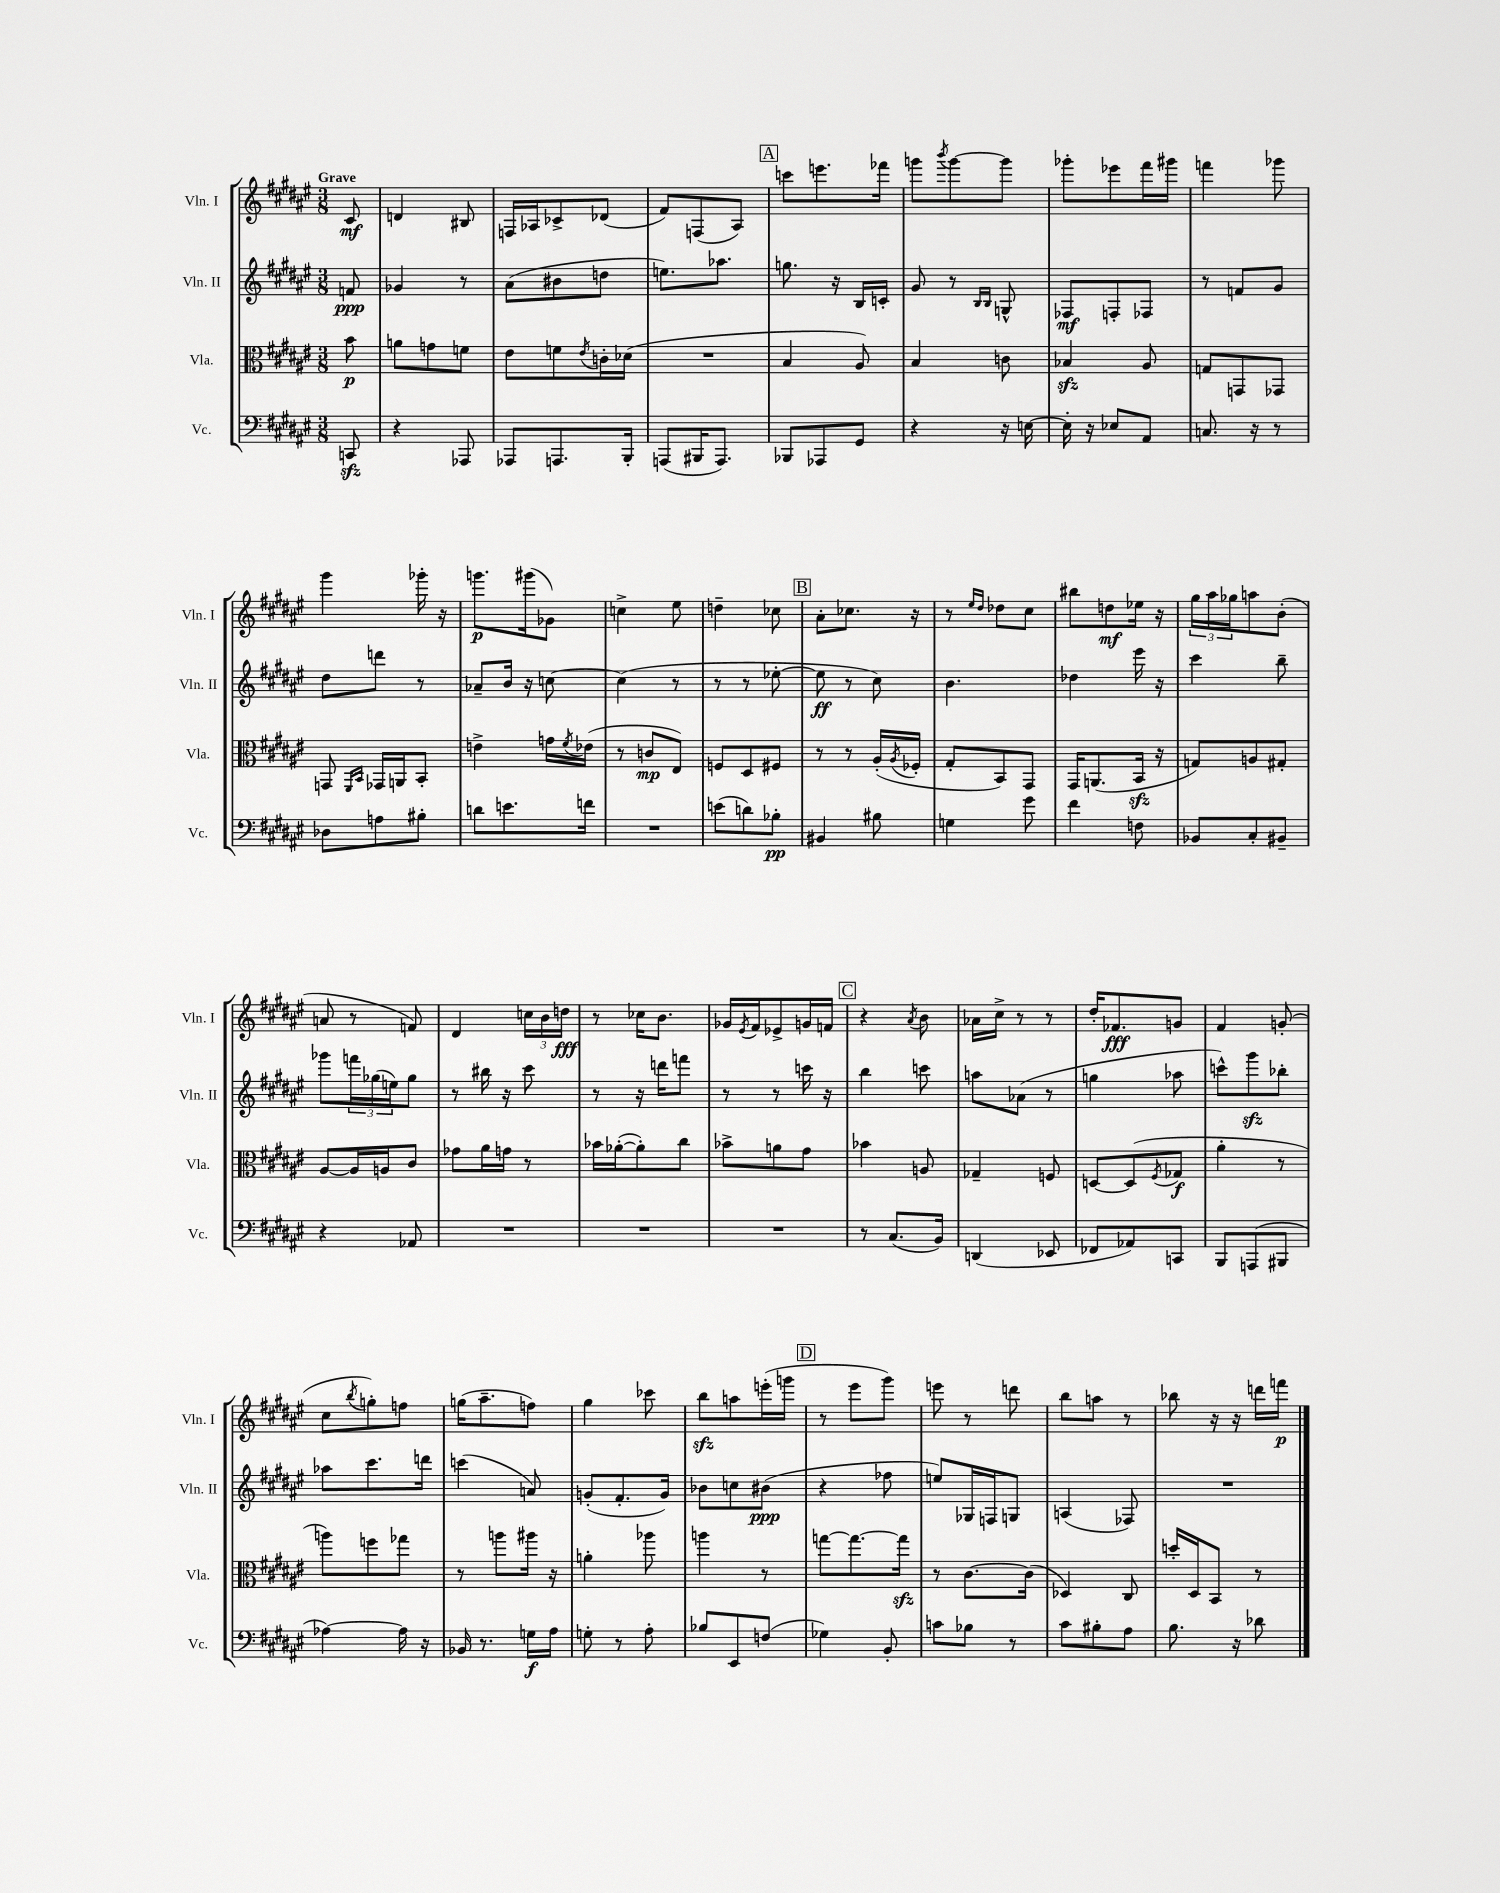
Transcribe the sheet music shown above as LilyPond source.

<<
\new StaffGroup <<
\new Staff = "s0" \with { instrumentName = "Vln. I" shortInstrumentName = "Vln. I" } {
    \clef treble \key fis \major \numericTimeSignature \time 3/8 \partial 8 \tempo "Grave"
    cis'8\mf |
    d'4 bis8 |
    f16 aes16 ces'8-> des'8( |
    fis'8) f8( ais8) |
    \mark \markup { \box "A" } c'''8 e'''8. fes'''16 |
    g'''8 \acciaccatura { b'''8 } g'''8~ g'''8 |
    ges'''8-. ees'''8 fis'''16 gis'''16 |
    f'''4 ges'''8 |
    gis'''4 ges'''16-. r16 |
    g'''8.\p gis'''16( ges'8) |
    c''4-> eis''8 |
    d''4-- ces''8 |
    \mark \markup { \box "B" } ais'8-. ces''8. r16 |
    r8 \grace { eis''16 dis''16 } des''8 cis''8 |
    bis''8 d''8\mf ees''16 r16 |
    \tuplet 3/2 { gis''16 ais''16 ges''16 } a''8 b'8-.( |
    a'8 r8 f'8) |
    dis'4 \tuplet 3/2 { c''16 b'16 d''16\fff } |
    r8 ces''16 b'8. |
    ges'16 \acciaccatura { eis'8 } fis'16 ees'8-> g'16 f'16 |
    \mark \markup { \box "C" } r4 \acciaccatura { ais'8 } b'8 |
    aes'16 cis''16-> r8 r8 |
    dis''16-. fes'8.\fff g'8 |
    fis'4 g'8-.( |
    cis''8 \acciaccatura { b''8 } g''8-.) f''8 |
    g''16( ais''8.-- f''8) |
    gis''4 ces'''8 |
    b''8\sfz a''8 e'''16-.( g'''16 |
    \mark \markup { \box "D" } r8 eis'''8 gis'''8) |
    e'''8 r8 d'''8 |
    b''8 a''8 r8 |
    bes''8 r16 r16 d'''16 f'''16\p \bar "|." |
}
\new Staff = "s1" \with { instrumentName = "Vln. II" shortInstrumentName = "Vln. II" } {
    \clef treble \key fis \major \numericTimeSignature \time 3/8 \partial 8
    f'8\ppp |
    ges'4 r8 |
    ais'8( bis'8 d''8 |
    e''8.) aes''8. |
    \mark \markup { \box "A" } g''8. r16 b16 c'16-. |
    gis'8 r8 \grace { b16 b16 } g8-^ |
    fes8\mf f8-. fes8 |
    r8 f'8 gis'8 |
    dis''8 d'''8 r8 |
    aes'8-- b'16 r16 c''8~ |
    c''4( r8 |
    r8 r8 ees''8~-. |
    \mark \markup { \box "B" } ees''8\ff r8 cis''8) |
    b'4. |
    des''4 eis'''16 r16 |
    cis'''4 b''8-- |
    ges'''8 \tuplet 3/2 { f'''16 ges''16( e''16) } ges''8 |
    r8 bis''16 r16 cis'''8 |
    r8 r16 d'''16 f'''8 |
    r8 r8 c'''16 r16 |
    \mark \markup { \box "C" } b''4 c'''8 |
    a''8 aes'8( r8 |
    g''4 aes''8 |
    c'''8-^) gis'''8\sfz bes''8-. |
    aes''8 cis'''8. d'''16 |
    c'''4( a'8) |
    g'8-.( fis'8.-. g'16) |
    bes'8 c''8 bis'8\ppp( |
    \mark \markup { \box "D" } r4 fes''8 |
    e''8) ges16 f16 g8 |
    a4( fes8) |
    R4. \bar "|." |
}
\new Staff = "s2" \with { instrumentName = "Vla." shortInstrumentName = "Vla." } {
    \clef alto \key fis \major \numericTimeSignature \time 3/8 \partial 8
    b'8\p |
    a'8 g'8 f'8 |
    eis'8 f'8 \acciaccatura { eis'8 } c'16-. des'16( |
    R4. |
    \mark \markup { \box "A" } b4 ais8) |
    b4 c'8 |
    bes4\sfz ais8 |
    g8 g,8 ges,8 |
    g,8 \grace { fis,16 b,16 } ges,16 a,16 b,8-. |
    e'4-> g'16 \acciaccatura { fis'8 } ees'16( |
    r8 c'8\mp eis8) |
    f8 dis8 fis8 |
    \mark \markup { \box "B" } r8 r8 ais16-.( \acciaccatura { ais8 } fes16-. |
    gis8-. b,8) gis,8 |
    gis,16 a,8.( b,16\sfz r16 |
    g8) a8 gis8-. |
    ais8~ ais16 a16 cis'8 |
    ges'8 ais'16 g'16 r8 |
    bes'16 aes'16~-.( aes'8-.) cis''8 |
    bes'8-> a'8 gis'8 |
    \mark \markup { \box "C" } bes'4 a8 |
    ges4-- f8 |
    d8~ d8( \acciaccatura { fis8 } ges8\f |
    ais'4-. r8 |
    a''8) f''8 ges''8 |
    r8 a''8 ais''16 r16 |
    a'4-. aes''8 |
    a''4 r8 |
    \mark \markup { \box "D" } g''8~ g''8.~ g''16\sfz |
    r8 cis'8.~ cis'16( |
    des4) cis8 |
    d''16-. dis16 b,8 r8 \bar "|." |
}
\new Staff = "s3" \with { instrumentName = "Vc." shortInstrumentName = "Vc." } {
    \clef bass \key fis \major \numericTimeSignature \time 3/8 \partial 8
    c,8\sfz |
    r4 aes,,8 |
    aes,,8 a,,8. b,,16-. |
    a,,8( bis,,16 a,,8.) |
    \mark \markup { \box "A" } bes,,8 aes,,8 gis,8 |
    r4 r16 e16~ |
    e16-. r16 ees8 ais,8 |
    c8. r16 r8 |
    des8 a8 bis8-. |
    d'8 e'8. f'16 |
    R4. |
    e'8( d'8) bes8-.\pp |
    \mark \markup { \box "B" } bis,4 bis8 |
    g4 gis'8 |
    fis'4 f8 |
    bes,8 cis8-. bis,8-- |
    r4 aes,8 |
    R4. |
    R4. |
    R4. |
    \mark \markup { \box "C" } r8 cis8.( b,16) |
    d,4( ees,8 |
    fes,8 aes,8) c,8 |
    b,,8 a,,8( bis,,8 |
    aes4~) aes16 r16 |
    bes,16 r8. g16\f ais16 |
    g8-. r8 ais8-. |
    bes8 eis,8 f8( |
    \mark \markup { \box "D" } ges4) b,8-. |
    c'8 bes8 r8 |
    cis'8 bis8-. ais8 |
    b8. r16 des'8 \bar "|." |
}
>>
>>
\layout { \context { \Score \remove "Bar_number_engraver" } }
